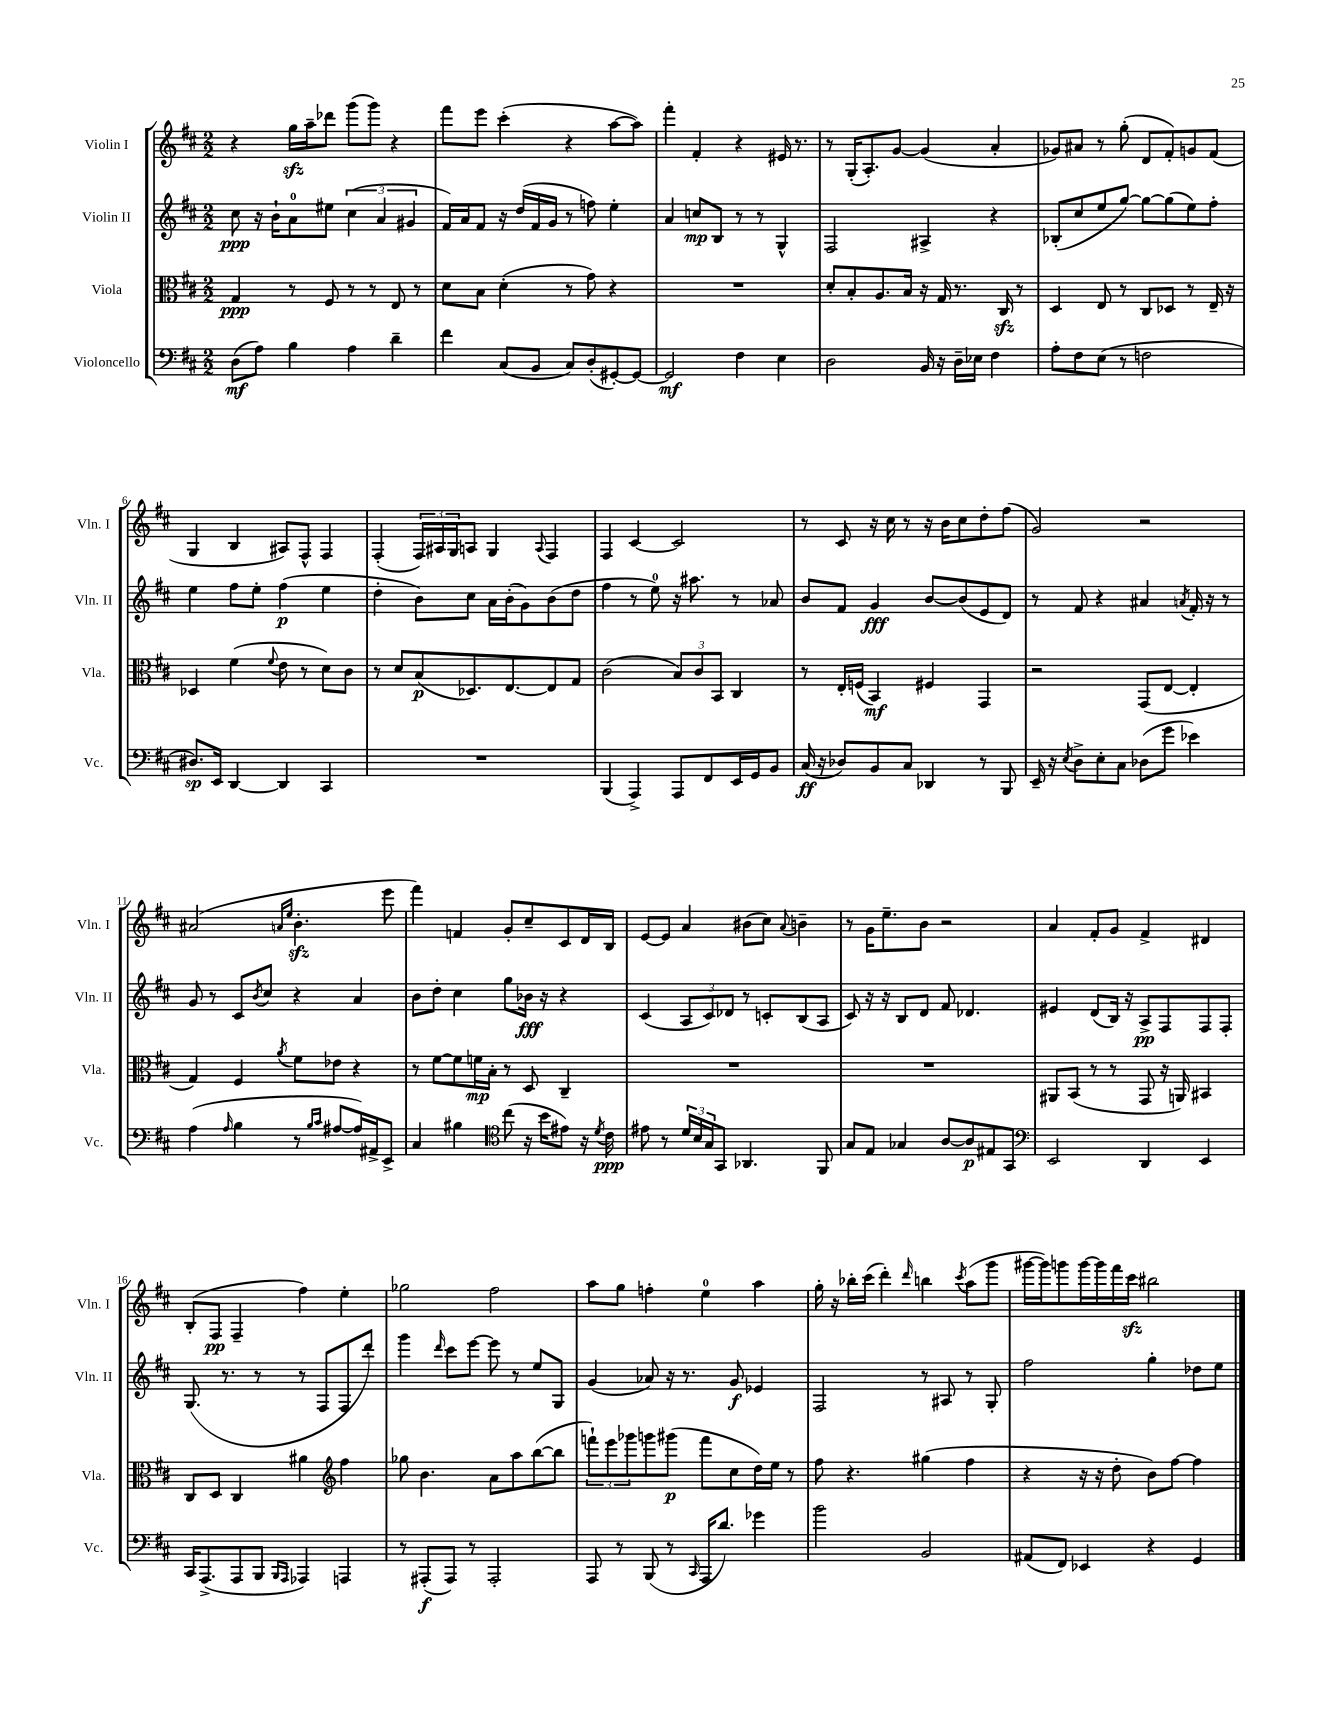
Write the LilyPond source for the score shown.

<<
\new StaffGroup <<
\new Staff = "s0" \with { instrumentName = "Violin I" shortInstrumentName = "Vln. I" } {
    \clef treble \key d \major \numericTimeSignature \time 2/2
    r4 g''16\sfz a''16-- des'''8 g'''8( g'''8) r4 |
    fis'''8 e'''8 cis'''4-.( r4 a''8~ a''8) |
    fis'''4-. fis'4-. r4 eis'16 r8. |
    r8 g16-.( a8.-.) g'8~ g'4( a'4-. |
    ges'8) ais'8 r8 g''8-.( d'8 fis'8-.) g'8 fis'8( |
    g4 b4 ais8) fis8-^ fis4 |
    fis4-.( \tuplet 3/2 { fis16) ais16 g16 } a8 g4 \appoggiatura { a8 } fis4 |
    fis4 cis'4~ cis'2 |
    r8 cis'8 r16 cis''16 r8 r16 b'16 cis''8 d''8-. fis''8( |
    g'2) r2 |
    ais'2( \grace { a'16 e''16 } b'4.-.\sfz e'''8 |
    fis'''4) f'4 g'8-. cis''8-- cis'8 d'16 b16 |
    e'8~ e'8 a'4 bis'8( cis''8) \appoggiatura { a'8 } b'4-- |
    r8 g'16 e''8.-- b'8 r2 |
    a'4 fis'8-. g'8 fis'4-> dis'4 |
    b8-.( fis8\pp fis4-- fis''4) e''4-. |
    ges''2 fis''2 |
    a''8 g''8 f''4-. e''4-0 a''4 |
    g''16-. r16 bes''16-. cis'''16( d'''4-.) \grace { d'''16 } b''4 \acciaccatura { cis'''8 } a''8( g'''8 |
    gis'''16~ gis'''16) g'''8 g'''16~ g'''16 fis'''16 cis'''16\sfz bis''2 \bar "|." |
}
\new Staff = "s1" \with { instrumentName = "Violin II" shortInstrumentName = "Vln. II" } {
    \clef treble \key d \major \numericTimeSignature \time 2/2
    cis''8\ppp r16 b'16-! a'8-0 eis''8 \tuplet 3/2 { cis''4( a'4 gis'4 } |
    fis'16) a'16 fis'8 r16 d''16( fis'16 g'16 r8 f''8) e''4-. |
    a'4 c''8\mp b8 r8 r8 g4-^ |
    fis2 ais4-> r4 |
    bes8-.( cis''8 e''8 g''8~) g''8~ g''8( e''8) fis''8-. |
    e''4 fis''8 e''8-. fis''4\p( e''4 |
    d''4-. b'8) cis''8 a'16 b'16-.( g'8) b'8( d''8 |
    fis''4 r8 e''8-0) r16 ais''8. r8 aes'8 |
    b'8 fis'8 g'4\fff b'8~ b'8( e'8 d'8) |
    r8 fis'8 r4 ais'4 \acciaccatura { a'8 } fis'16-. r16 r8 |
    g'8 r8 cis'8 \acciaccatura { b'8 } cis''8 r4 a'4 |
    b'8 d''8-. cis''4 g''8 bes'16\fff r16 r4 |
    cis'4( \tuplet 3/2 { a8 cis'8) des'8 } r8 c'8-. b8( a8 |
    cis'8) r16 r16 b8 d'8 fis'8 des'4. |
    eis'4 d'8( b16) r16 a8->\pp fis8 fis8 fis8-. |
    g8.( r8. r8 r8 fis8 fis8 d'''8-.) |
    g'''4 \grace { d'''16 } cis'''8 e'''8~ e'''8 r8 e''8 g8 |
    g'4( aes'8) r16 r8. g'8\f ees'4 |
    fis2 r8 ais8 r8 g8-. |
    fis''2 g''4-. des''8 e''8 \bar "|." |
}
\new Staff = "s2" \with { instrumentName = "Viola" shortInstrumentName = "Vla." } {
    \clef alto \key d \major \numericTimeSignature \time 2/2
    g4\ppp r8 fis8 r8 r8 e8 r8 |
    d'8 b8 d'4-.( r8 g'8) r4 |
    R1 |
    d'8-. b8-. a8. b16 r16 g16 r8. cis16\sfz r8 |
    d4 e8 r8 cis8 des8 r8 e16-- r16 |
    des4 fis'4( \appoggiatura { fis'8 } e'8 r8 d'8) cis'8 |
    r8 d'8 b8\p( des8.) e8.~ e8 g8 |
    cis'2( \tuplet 3/2 { b8) cis'8 b,8 } cis4 |
    r8 e16-. f16( b,4\mf) fis4 g,4 |
    r2 g,8( e8~ e4-. |
    g4) fis4 \acciaccatura { a'8 } fis'8 ees'8 r4 |
    r8 fis'8~ fis'8 f'16\mp b16-. r8 d8 cis4-- |
    R1 |
    R1 |
    ais,8 b,8( r8 r8 g,8 r16 a,16) bis,4 |
    cis8 d8 cis4 ais'4 \clef treble fis''4 |
    ges''8 b'4. a'8 a''8 b''8~( b''8 |
    \tuplet 3/2 { f'''8-!) e'''8 ges'''8 } g'''8 gis'''8\p( f'''8 cis''8 d''16) e''16 r8 |
    fis''8 r4. gis''4( fis''4 |
    r4 r16 r16 d''8-. b'8) fis''8~ fis''4 \bar "|." |
}
\new Staff = "s3" \with { instrumentName = "Violoncello" shortInstrumentName = "Vc." } {
    \clef bass \key d \major \numericTimeSignature \time 2/2
    d8\mf( a8) b4 a4 d'4-- |
    fis'4 cis8( b,8 cis8) d8-.( gis,8~-.) gis,8~ |
    gis,2\mf fis4 e4 |
    d2 b,16 r16 d16-- ees16 fis4 |
    a8-. fis8 e8( r8 f2 |
    dis8.\sp) e,16 d,4~ d,4 cis,4 |
    R1 |
    b,,4( a,,4->) a,,8 fis,8 e,16 g,16 b,8 |
    cis16\ff( r16 des8) b,8 cis8 des,4 r8 b,,8 |
    e,16-- r16 \acciaccatura { e8 } d8-> e8-. cis8 des8( g'8 ees'4) |
    a4( \grace { a16 } b4 r8 \grace { b16 cis'16 } ais8~ ais16) ais,16-> e,8-> |
    cis4 bis4 \clef tenor cis''8( r16 b'16 eis'8) r16 \acciaccatura { d'8 } cis'16\ppp |
    eis'8 r8 \tuplet 3/2 { d'16 b16 g16 } g,8 aes,4. fis,8 |
    g8 e8 ges4 a8~ a8\p eis8 g,8 |
    \clef bass e,2 d,4 e,4 |
    cis,16 a,,8.->( a,,8 b,,8 \grace { b,,16 a,,16 } aes,,4) a,,4 |
    r8 ais,,8-.\f( ais,,8) r8 ais,,2-. |
    a,,8 r8 b,,8( r8 \grace { cis,16 } a,,16 d'8.) ges'4 |
    b'2 b,2 |
    ais,8( fis,8) ees,4 r4 g,4 \bar "|." |
}
>>
>>
